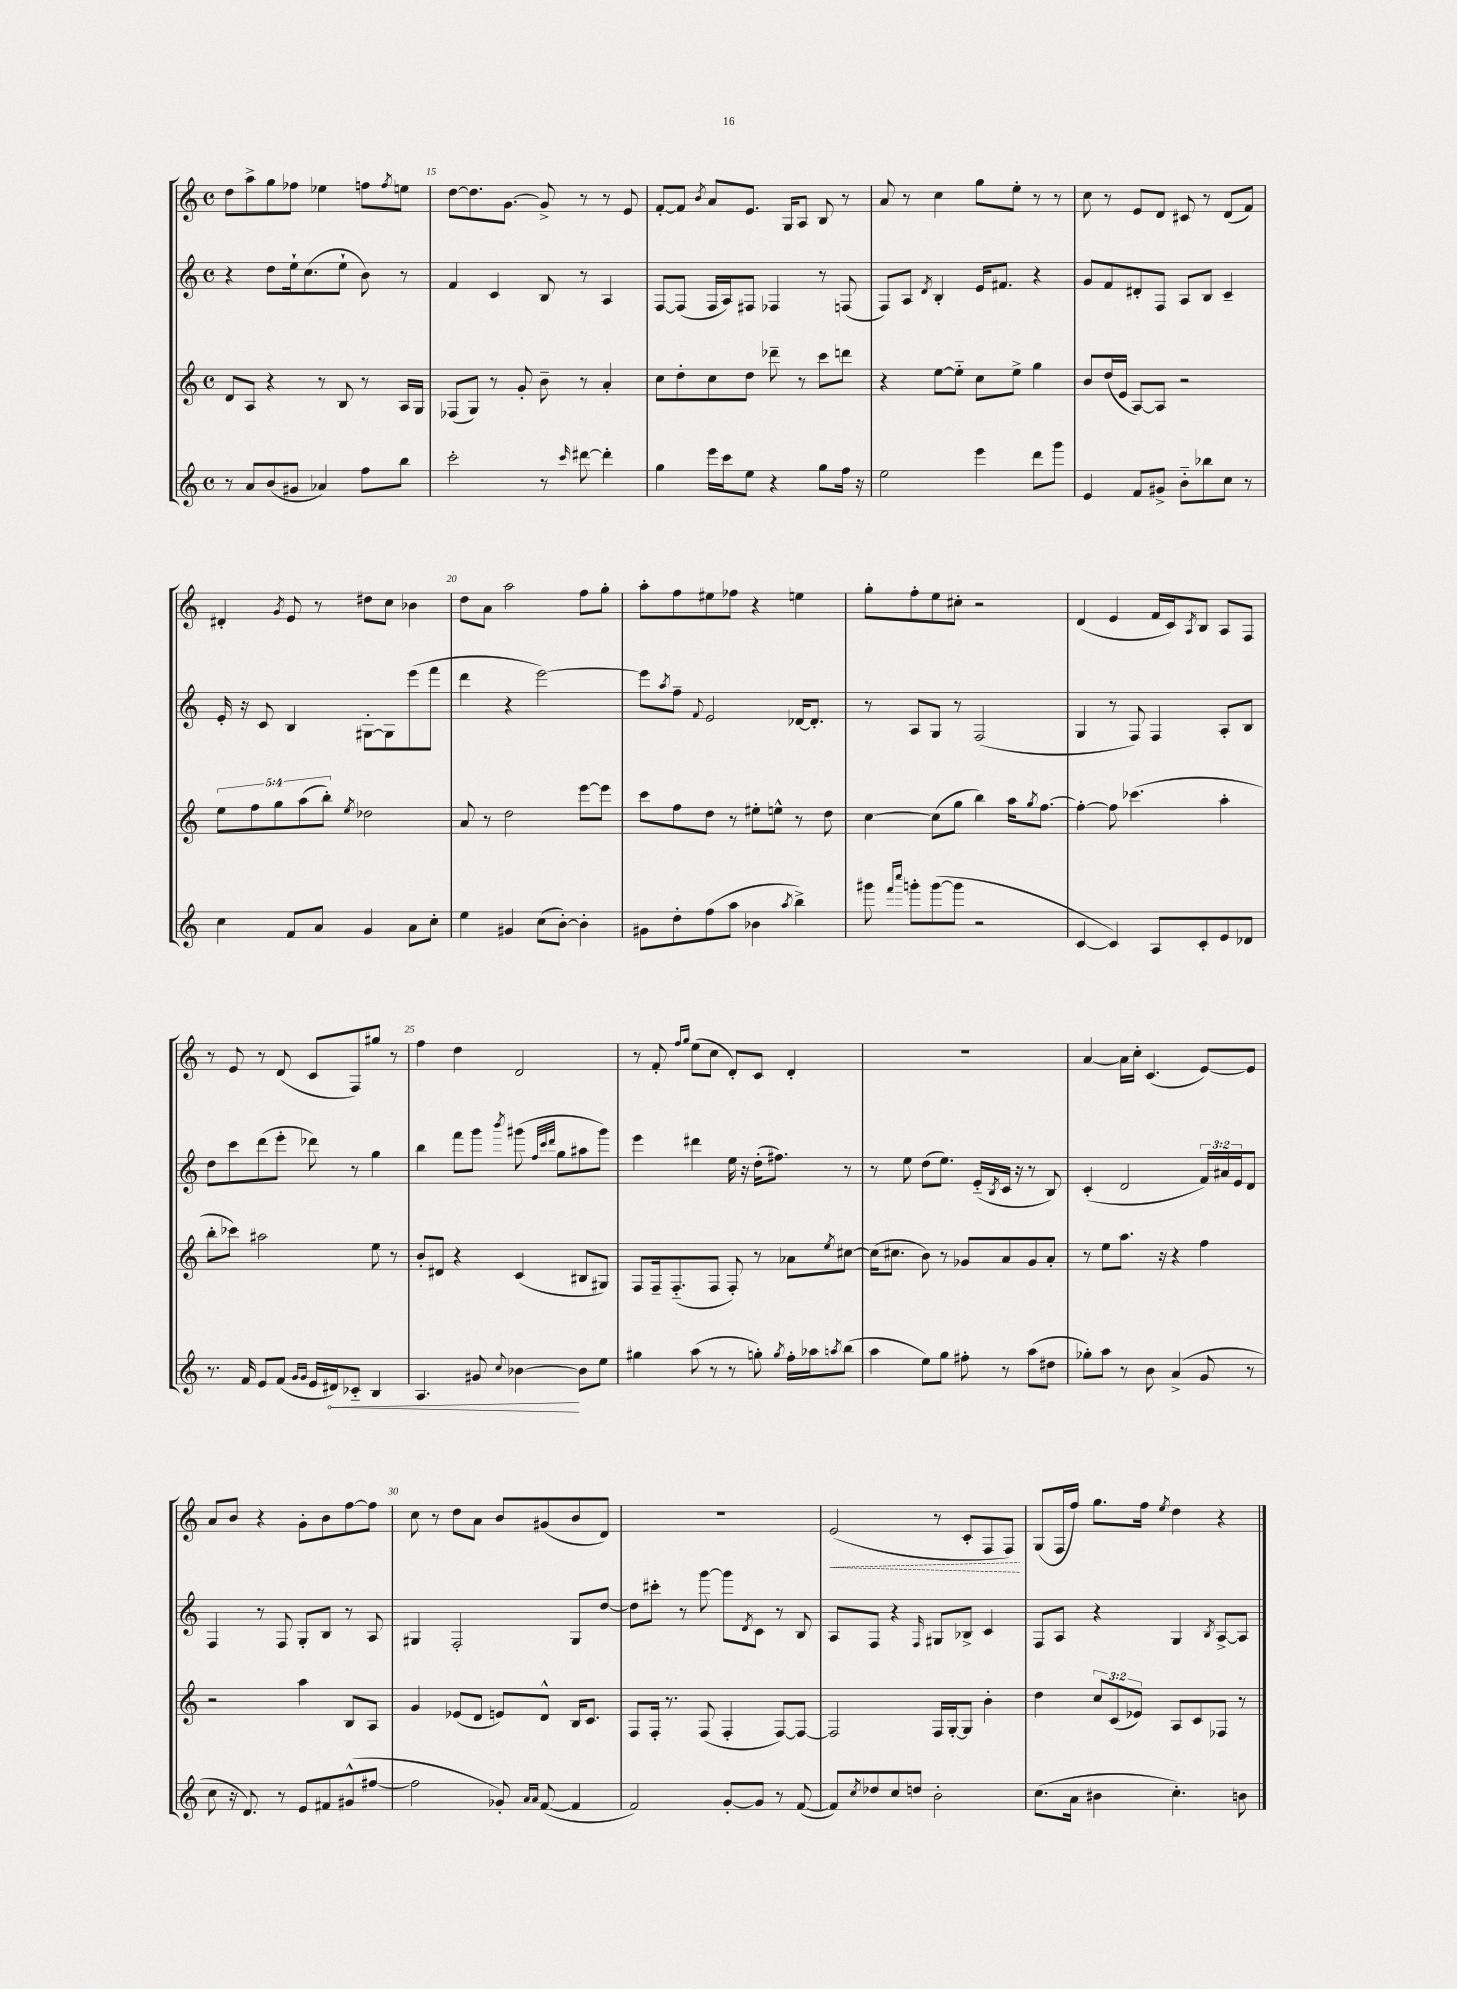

**kern	**dynam	**kern	**kern	**kern	**dynam
*part4	*part4	*part3	*part2	*part1	*part1
*staff4	*staff4	*staff3	*staff2	*staff1	*staff1
*clefG2	*	*clefG2	*clefG2	*clefG2	*
*k[]	*	*k[]	*k[]	*k[]	*
*M4/4	*	*M4/4	*M4/4	*M4/4	*
*met(c)	*	*met(c)	*met(c)	*met(c)	*
=14	=14	=14	=14	=14	=14
8r	.	8d/L	4r	8dd\L	.
8a/L	.	8A/J	.	8aa^\	.
(8b/	.	4r	8dd\L	8gg\	.
8g#X/J	.	.	16ee`\k	8ff-X\J	.
.	.	.	(8.cc\	.	.
4a-X/)	.	8r	.	4ee-X\	.
.	.	8B/	8ee`\J	.	.
8ff\L	.	8r	8b\)	8ffn\L	.
.	.	.	.	8qff/	.
8bb\J	.	16A/LL	8r	8een\J	.
.	.	16G/JJ	.	.	.
=15	=15	=15	=15	=15	=15
2ccc'\	.	(8F-X/L	4f/	[8dd\L	.
.	.	8G/J)	.	8.dd\]	.
.	.	8r	4c/	.	.
.	.	.	.	[8.g\J	.
.	.	8g'/	.	.	.
8r	.	8b~\	8B/	8g^/]	.
16qqccc/	.	.	.	.	.
[8ddd#X\	.	8r	8r	8r	.
4ddd#'\]	.	4a'/	4A/	8r	.
.	.	.	.	8e/	.
=16	=16	=16	=16	=16	=16
4gg\	.	8cc\L	[8F/L	[8f'/L	.
.	.	8dd'\	(8F/J]	8f/J]	.
.	.	.	.	8qb/	.
16eee\LL	.	8cc\	16F/LL	8a/L	.
16ccc\J	.	.	16A/J)	.	.
8ee\J	.	8dd\J	8F#X/J	8.e/J	.
4r	.	8ddd-X~\	4F-X/	.	.
.	.	.	.	16G/KL	.
.	.	8r	.	8A/J	.
8gg\L	.	8ccc\L	8r	8B/	.
16ff\Jk	.	8dddn\J	(8Fn/	8r	.
16r	.	.	.	.	.
=17	=17	=17	=17	=17	=17
2ee\	.	4r	8F/L)	8a/	.
.	.	.	8A/J	8r	.
.	.	.	8qd/	.	.
.	.	[8ee\L	4B'/	4cc\	.
.	.	8ee\J]	.	.	.
4eee\	.	8cc\L	16e/KL	8gg\L	.
.	.	.	8.f#X/J	.	.
.	.	8ee^\J	.	8ee'\J	.
8ddd\L	.	4gg\	4r	8r	.
8ggg\J	.	.	.	8r	.
=18	=18	=18	=18	=18	=18
4e/	.	8b/L	8g/L	8cc\	.
.	.	(16dd/L	8f/	8r	.
.	.	16e/JJ	.	.	.
8f/L	.	[8A/L)	8d#X'/	8e/L	.
8g#X^/J	.	8A/J]	8F/J	8d/J	.
8b\L	.	2r	8A/L	8c#X/	.
8bb-X\	.	.	8B/J	8r	.
8cc\J	.	.	4c~/	(8d/L	.
8r	.	.	.	8f/J)	.
!!LO:LB:g=z
=19	=19	=19	=19	=19	=19
4cc\	.	10ee\L	16e'/	4d#X'/	.
.	.	.	16r	.	.
.	.	10ff\	.	.	.
.	.	.	8c/	.	.
.	.	10gg\	.	.	.
.	.	.	.	8qg/	.
8f/L	.	.	4B/	8e/	.
.	.	(10aa\	.	.	.
8a/J	.	.	.	8r	.
.	.	10bb'\J)	.	.	.
.	.	8qee/	.	.	.
4g/	.	2dd-X\	[8G#X'\L	8dd#X\L	.
.	.	.	8G#\]	8cc\J	.
8a\L	.	.	(8eee\	4b-X\	.
8cc'\J	.	.	8fff\J	.	.
=20	=20	=20	=20	=20	=20
4ee\	.	8a/	4ddd\	8dd\L	.
.	.	8r	.	8a\J	.
4g#X/	.	2dd\	4r	2aa\	.
(8cc\L	.	.	[2eee\)	.	.
[8b'\J)	.	.	.	.	.
4b'\]	.	[8eee\L	.	8ff\L	.
.	.	8eee\J]	.	8gg'\J	.
=21	=21	=21	=21	=21	=21
8g#X\L	.	8ccc\L	8eee\L]	8aa'\L	.
.	.	.	8qaa/	.	.
8dd'\	.	8ff\	8ff~\J	8ff\	.
.	.	.	8qqf/	.	.
(8ff\	.	8dd\J	2e/	8ee#X\	.
8aa\J	.	8r	.	8ff-X\J	.
4b-X\	.	8ee#X'\L	.	4r	.
.	.	8een^^\J	.	.	.
8qaa/	.	.	.	.	.
4bb^\)	.	8r	[16d-X/KL	4een\	.
.	.	.	8.d-'/J]	.	.
.	.	8dd\	.	.	.
=22	=22	=22	=22	=22	=22
8ggg#X\	.	[4cc\	8r	8gg'\L	.
16qqfff/LL	.	.	.	.	.
16qqcccc/JJ	.	.	.	.	.
8gggn'\L	.	.	8A/L	8ff'\	.
([8ggg\	.	(8cc\L]	8G/J	8ee\	.
8ggg\J]	.	8gg\J	8r	8cc#X'\J	.
2r	.	4bb\)	(2F/	2r	.
.	.	16aa\KL	.	.	.
.	.	8qgg/	.	.	.
.	.	[8.ff\J	.	.	.
=23	=23	=23	=23	=23	=23
[4c/	.	4ff'\_	4G/	(4d/	.
4c/])	.	8ff\]	8r	4e/	.
.	.	(4.ccc-X\	8F/)	.	.
8A/L	.	.	4F/	16f/LL	.
.	.	.	.	16c/J)	.
.	.	.	.	8qA/	.
8c'/	.	.	.	8B/J	.
8e/	.	4aa'\	8A'/L	8A/L	.
8d-X/J	.	.	8B/J	8F/J	.
!!LO:LB:g=z
=24	=24	=24	=24	=24	=24
8.r	.	8bb'\L	8dd\L	8r	.
.	.	8ccc-X\J)	8ccc\	8e/	.
16f/	.	.	.	.	.
8e/L	.	2aa#X\	(8ddd\	8r	.
(8f/J	.	.	8eee'\J	(8d/	.
16qqg/LL	.	.	.	.	.
16qqg/JJ	.	.	.	.	.
16e/LL	.	.	8ddd-X\)	8c/L	.
!	!LO:HP:b	!	!	!	!
16d#X/J)	<	.	.	.	.
8c-X/J	.	.	8r	8F/)	.
4B/	.	8ee\	4gg\	8gg#X/J	.
.	.	8r	.	8r	.
=25	=25	=25	=25	=25	=25
4.A/	.	8b'/L	4bb\	4ff\	.
.	.	8d#X/J	.	.	.
.	.	4r	8fff\L	4dd\	.
8g#X/	.	.	8ggg\J	.	.
8qqcc/	.	.	8qbbb/	.	.
[4b-X\	.	(4c/	(8ggg#X\	2d/	.
.	.	.	32qqff/LLL	.	.
.	.	.	32qqccc/	.	.
.	.	.	32qqddd/JJJ	.	.
.	.	.	8gg\L	.	.
8b-\L]	[	8B#X/L	8aa#X\	.	.
8ee\J	.	8G#X/J)	8ggg#\J)	.	.
=26	=26	=26	=26	=26	=26
4gg#X\	.	8F/L	4eee\	8r	.
.	.	16F~/k	.	8f'/	.
.	.	(8.F/	.	.	.
.	.	.	.	16qqff/LL	.
.	.	.	.	16qqgg/JJ	.
(8aa\	.	.	4ddd#X\	(8ee\L	.
8r	.	8F/J	.	8cc\J	.
8r	.	8F'/)	16ee\	8d'/L)	.
.	.	.	16r	.	.
8ggn'\)	.	8r	(16dd'\KL	8c/J	.
.	.	.	8.ff#X\J)	.	.
8qgg/	.	.	.	.	.
16ff'\LL	.	8a-X\L	.	4d'/	.
16aa-X\J	.	.	.	.	.
8qaan/	.	8qee/	.	.	.
(8bb\J	.	[8cc#X\J	8r	.	.
=27	=27	=27	=27	=27	=27
4aa\	.	(16cc#\KL]	8r	1r	.
.	.	8.cc#X\J	.	.	.
.	.	.	8ee\	.	.
8ee\L)	.	8b\)	(8dd\L	.	.
8gg\J	.	8r	8.ee\J)	.	.
8ff#X'\	.	8g-X/L	.	.	.
.	.	.	(16e/LL	.	.
.	.	.	8qB/	.	.
8r	.	8a/	16c/JJ	.	.
.	.	.	16r	.	.
(8aa\L	.	8g-/	8r	.	.
8dd#X\J	.	8a'/J	8B/)	.	.
=28	=28	=28	=28	=28	=28
8gg-X'\L)	.	8r	(4c'/	[4a/	.
8aa\J	.	8ee\L	.	.	.
8r	.	8.aa\J	2d/	16a\LL]	.
.	.	.	.	16cc'\JJ	.
8b\	.	.	.	(4.c/	.
.	.	16r	.	.	.
(4a^/	.	4r	.	.	.
8g/	.	4ff\	24f/LL)	[8e/L)	.
.	.	.	24a#X/	.	.
.	.	.	24e/J	.	.
8r	.	.	8d/J	8e/J]	.
!!LO:LB:g=z
=29	=29	=29	=29	=29	=29
8cc\	.	2r	4F/	8a/L	.
16r	.	.	.	8b/J	.
8.d/)	.	.	.	.	.
.	.	.	8r	4r	.
8r	.	.	8F/	.	.
8e/L	.	4aa\	8G'/L	8g'\L	.
8f#X/	.	.	8B/J	8b\	.
(8g#X^^/	.	8B/L	8r	[8ff\	.
[8ff#X/J	.	8A/J	8A/	8ff\J]	.
=30	=30	=30	=30	=30	=30
2ff#\]	.	4g/	4G#X/	8cc\	.
.	.	.	.	8r	.
.	.	(8e-X/L	2F'/	8dd\L	.
.	.	8d/J	.	8a\J	.
8g-X'/)	.	8en/L)	.	8b/L	.
16qqa/LL	.	.	.	.	.
16qqa/JJ	.	.	.	.	.
([8f/	.	8d^^/J	.	(8g#X/	.
4f/]	.	16B/KL	8G#/L	8b/	.
.	.	8.c/J	.	.	.
.	.	.	[8dd/J	8d/J)	.
=31	=31	=31	=31	=31	=31
2f/)	.	8F/L	8dd\L]	1r	.
.	.	16F'/Jk	8ccc#X'\J	.	.
.	.	8.r	.	.	.
.	.	.	8r	.	.
.	.	(8F/	[8ggg\	.	.
[8g'/L	.	4F'/	8ggg\L]	.	.
.	.	.	8qd/	.	.
8g/J]	.	.	8c\J	.	.
8r	.	[8F/L)	8r	.	.
([8f/	.	8F/J_	8B/	.	.
=32	=32	=32	=32	=32	=32
!	!	!	!	!	!LO:HP:b
8f/L])	.	2F/]	8A/L	(2e/	<
8qcc/	.	.	.	.	.
8dd-X/	.	.	8F/J	.	.
8cc/	.	.	4r	.	.
8ddn/J	.	.	.	.	.
.	.	.	16qqF/	.	.
2b'\	.	16F/LL	8G#X/L	8r	.
.	.	[16G'/J	.	.	.
.	.	8G/J]	8B-X^/J	8c'/L	.
.	.	4b'\	4c/	8F/	.
.	.	.	.	8F/J)	.
.	.	.	.	.	[
=33	=33	=33	=33	=33	=33
(8.cc\L	.	4dd\	8F/L	(8G/L	.
.	.	.	8A/J	16F/L	.
16a\Jk	.	.	.	16ff/JJ)	.
4b#X\	.	12cc/L	4r	8.gg\L	.
.	.	(12c/	.	.	.
.	.	12e-X/J)	.	.	.
.	.	.	.	16ff\Jk	.
.	.	.	.	8qee/	.
4.cc'\)	.	8A/L	4G/	4dd\	.
.	.	8c/	.	.	.
.	.	.	8qB/	.	.
.	.	8F-X/J	[8A^/L	4r	.
8bn\	.	8r	8A/J]	.	.
==	==	==	==	==	==
*-	*-	*-	*-	*-	*-
